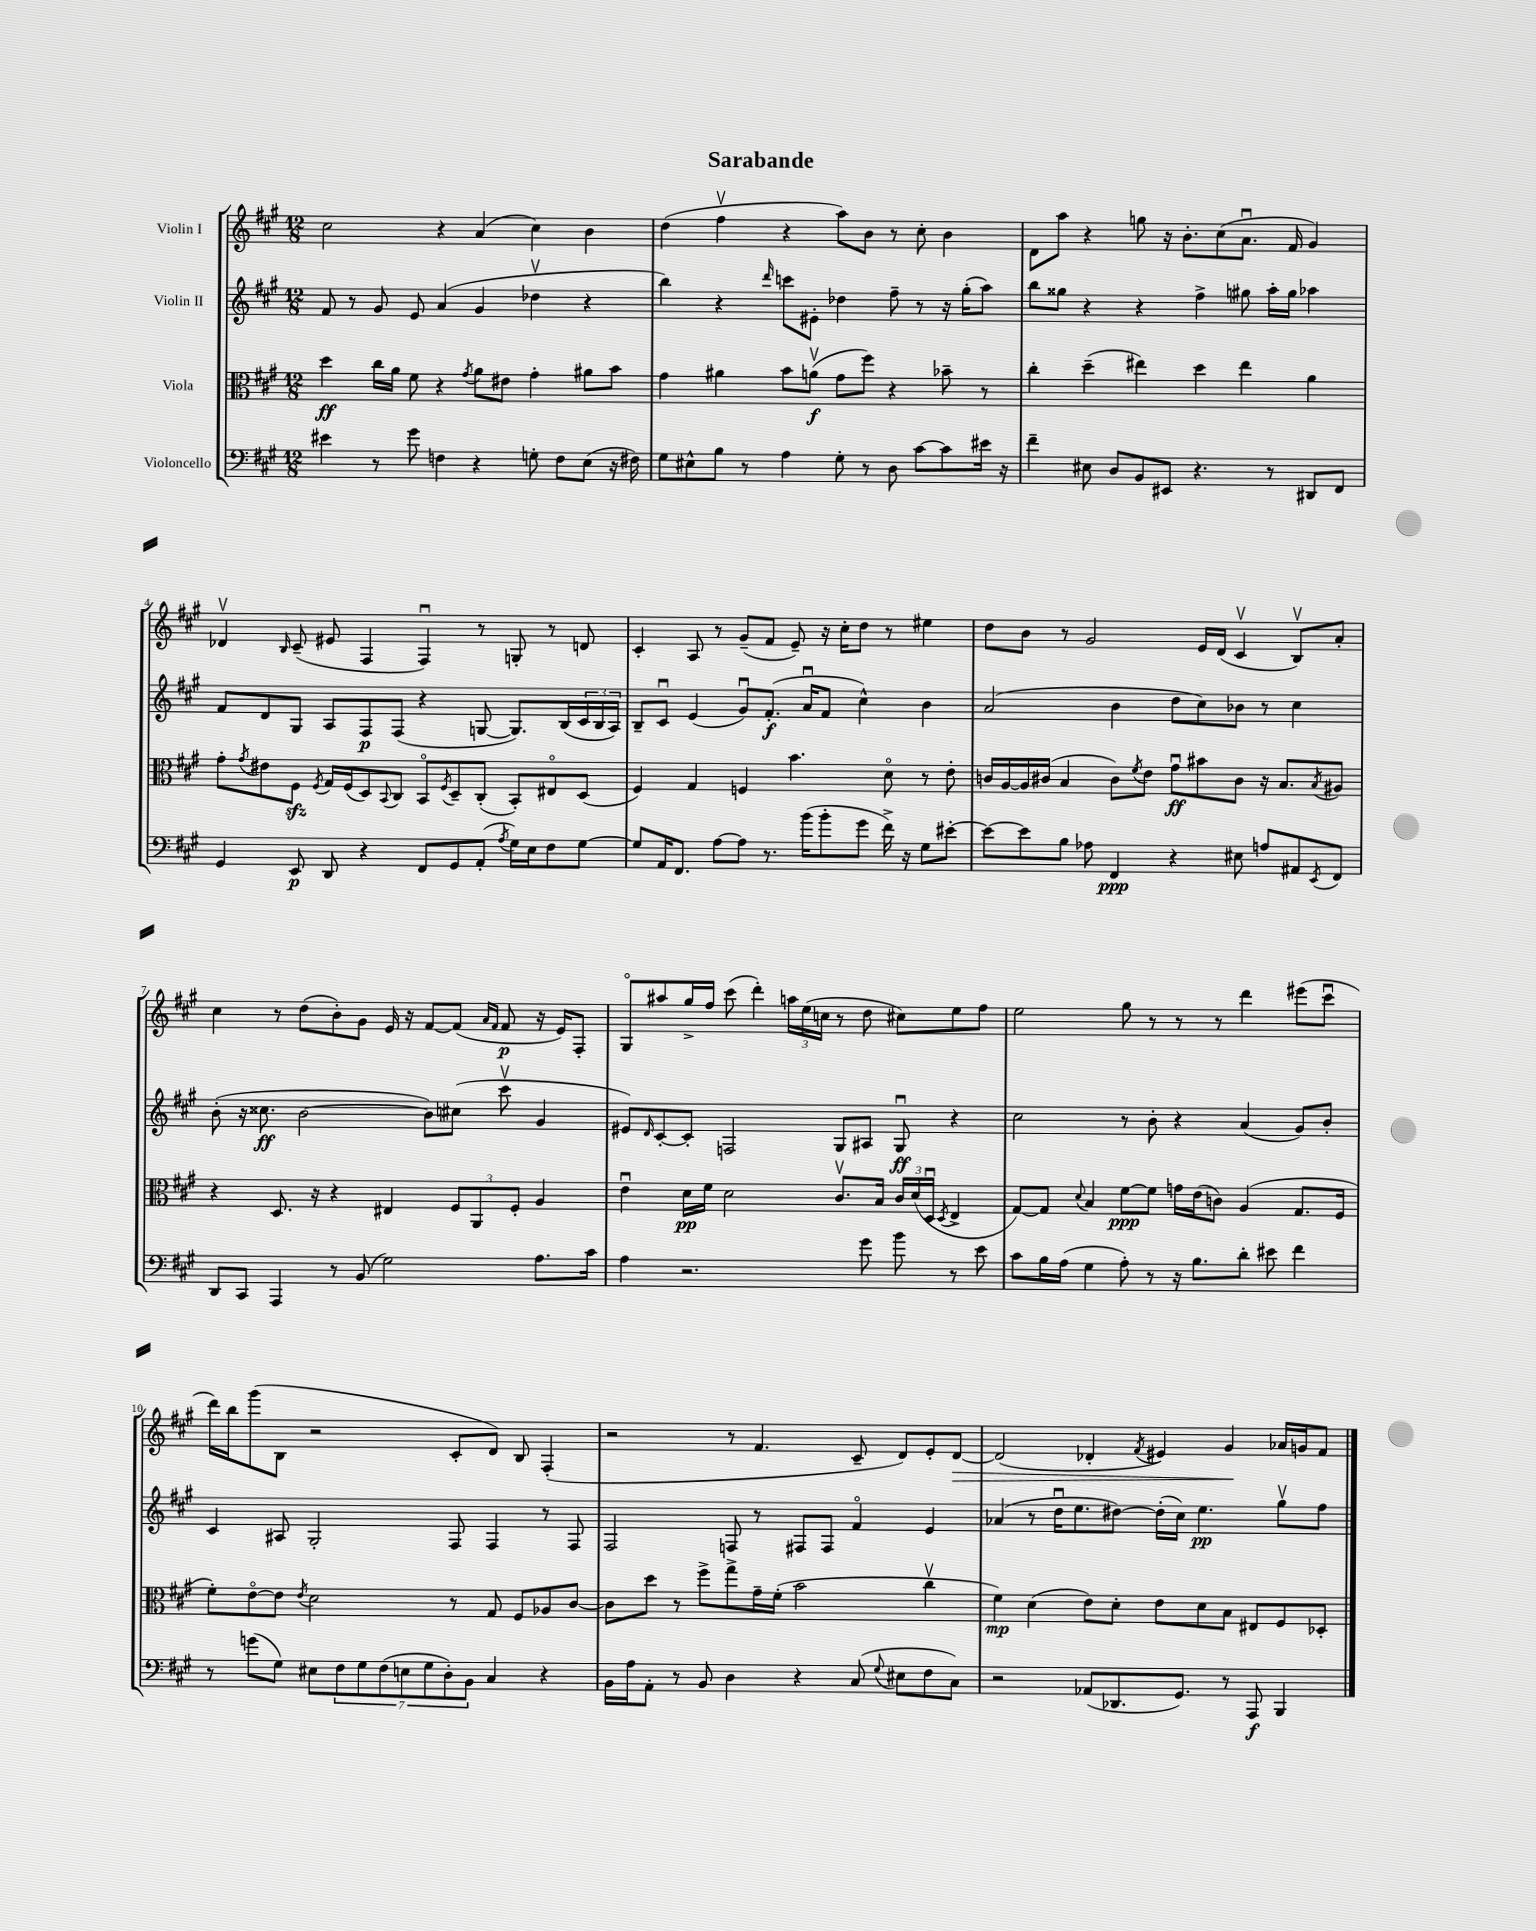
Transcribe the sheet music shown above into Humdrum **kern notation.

**kern	**kern	**kern	**kern
*staff4	*staff3	*staff2	*staff1
*clefF4	*clefC3	*clefG2	*clefG2
*k[f#c#g#]	*k[f#c#g#]	*k[f#c#g#]	*k[f#c#g#]
*M12/8	*M12/8	*M12/8	*M12/8
4e#	4dd	8f#	2cc#
.	.	8r	.
8r	16cc#	8g#	.
.	16a	.	.
8g#	8f#	8e	.
4F	4r	(4a	4r
.	8qg#	.	.
4r	8a	4g#	(4a
.	8e#	.	.
8G'	4g#'	4dd-v	4cc#)
8F	.	.	.
(8E	8a#	4r	4b
16r	8b	.	.
16F#)	.	.	.
=	=	=	=
8G#	4g#	4bb)	(4dd
8E#^^	.	.	.
8B	4a#	4r	4ff#v
8r	.	.	.
.	.	16qqddd	.
4A	8b	8ccc	4r
.	(8av	8e#'	.
8G#'	8g#	4dd-	8aa)
8r	8ff#)	.	8b
8D	4r	8ff#~	8r
[8c#	.	8r	8cc#'
8c#]	8b-~	16r	4b
.	.	(16gg#'	.
16e#	8r	8aa)	.
16r	.	.	.
=	=	=	=
4f#~	4cc#'	8bb	8d
.	.	8gg##	8aa
8E#	(4dd~	4r	4r
8D	.	.	.
8BB	4ee#)	4r	8gg
8EE#	.	.	16r
.	.	.	8.b'
4.r	4dd	4ff#^	.
.	.	.	(8cc#
.	4ee#	8gg#	8.au
8r	.	16aa'	.
.	.	16gg#	16f#
8DD#	4a	4aa-	4g#)
8FF#	.	.	.
=	=	=	=
4GG#	8g#'	8f#	4d-v
.	8qg#	.	.
.	8e#	8d	.
.	.	.	16qqB
8EE	8F#	8G#	(8c#~
.	8qF#	.	.
8DD	16G#	8A	8e#
.	(16F#	.	.
4r	8D)	8F#	4F#
.	8qqBB	.	.
.	8C#	(8F#	.
8FF#	8BBo	4r	4F#u)
.	8qF#	.	.
8GG#	8D~	.	.
(8AA'	(8C#'	[8G	8r
8qA	.	.	.
16G#)	8BB')	8.G])	8G'
16E	.	.	.
8F#	8E#o	.	8r
.	.	(16B	.
[8G#	(8D	24c#	8d
.	.	24B	.
.	.	24A)	.
=	=	=	=
8G#]	4F#)	8B~	4c#'
16AA	.	8c#u	.
8.FF#	.	.	.
.	4G#	(4e	8A
[8A	.	.	8r
8A]	4F	8g#u)	(8g#~
8.r	.	(8.f#'	8f#
.	4.b	.	8e~)
(16b	.	16au	.
8b'	.	8f#	16r
.	.	.	16cc#'
8g#	.	4cc#^^)	8dd
16f#^)	8do	.	8r
16r	.	.	.
8G#	8r	4b	4ee#
[8e#'	8e'	.	.
=	=	=	=
8e#_	16c	(2a	8dd
.	[16A	.	.
8e#]	16A]	.	8b
.	(16c#	.	.
8B	4B	.	8r
8A-	.	.	2g#
4FF#	8c#)	4b	.
.	8qf#	.	.
.	8e	.	.
4r	8g#u	8dd	.
.	8b#	8cc#)	16e
.	.	.	(16d
8E#	8c#	8b-	4c#v
8A	16r	8r	.
.	8.B	.	.
8AA#	.	4cc#	8Bv)
8qEE	8qB	.	.
8FF#	8A#	.	8a'
=	=	=	=
8DD	4r	(8b'	4cc#
8CC#	.	16r	.
.	.	8.cc##	.
4AAA	8.D	.	8r
.	.	[2b	(8dd
.	16r	.	.
8r	4r	.	8b')
(8BB	.	.	8g#
2G#)	4E#	.	16e
.	.	.	16r
.	.	8b])	[8f#
.	12F#	(8cc#	(8f#]
.	12AA	.	.
.	.	.	16qqa
.	.	.	16qqf#
.	.	8ccc#v	8f#
.	12F#'	.	.
8.A	4A	4g#	16r
.	.	.	16e)
.	.	.	8F#'
16c#	.	.	.
=	=	=	=
4A	4eu	8e#)	8G#o
.	.	16qqd	.
.	.	[8c#'	8aa#
2.r	16d	8c#']	16gg#^
.	16f#	.	16ff#
.	2d	2F	(8ccc#
.	.	.	4ddd')
.	.	.	24aa
.	.	.	(24ee
.	.	.	24cc
.	8.c#v	8G#	8r
8g#	.	8A#	8dd
.	16B	.	.
8b	24c#	8G#u	8cc#)
.	(24d	.	.
.	24Du	.	.
.	8qD	.	.
8r	4E^	4r	8ee
8e	.	.	8ff#
=	=	=	=
8c#	[8G#)	2cc#	2ee
16B	8G#]	.	.
(16A	.	.	.
.	8qqd	.	.
4G#	4B	.	.
8A')	[8f#	8r	8gg#
8r	8f#]	8b'	8r
16r	16g	4r	8r
8.B	(16e	.	.
.	8c)	.	8r
8d'	(4A	(4a	4ddd
8e#	.	.	.
4f#	8.G#	8g#)	(8eee#
.	.	8b'	8ccc#u
.	16F#	.	.
=	=	=	=
8r	8f#')	4c#	16ddd)
.	.	.	16bb
(8g	[8eo	.	(8ggg#
8G#)	8e]	8A#	8B
.	8qe	.	.
8E#	2d	2G#'	2r
14F#	.	.	.
14G#	.	.	.
(14F#	.	.	.
14E	.	.	.
14G#	.	.	.
14D')	.	.	.
.	8r	8F#	8c#'
14BB	.	.	.
4C#	8G#	4F#	8d)
.	8F#	.	8B
4r	8A-	8r	(4F#'
.	[8c#	8F#	.
=	=	=	=
16BB	8c#]	2F#	2r
16A	.	.	.
8AA'	8dd	.	.
8r	8r	.	.
8BB	8ff#^	.	.
4D	8gg#^	8F	8r
.	16g#~	8r	4.f#
.	(16f#'	.	.
4r	2b	8F#	.
.	.	8F#	.
(8C#	.	4f#o	8c#~
8qqG#	.	.	.
8E#	.	.	8d)
8F#	4cc#v	4e	8e'
8C#)	.	.	[8d
=	=	=	=
2r	4f#)	(4a-	(2d]
.	(4d	8r	.
.	.	16ddu	.
.	.	8.ee	.
(8AA-	8e)	.	4d-'
8.DD-	8d'	[8dd#)	.
.	.	.	8qf#
.	8e	(16dd#']	4e#)
8.GG#)	.	16cc#)	.
.	8d	4.ee	.
8r	8B	.	4g#
8AAA	8E#	.	.
4BBB	8F#	8gg#v	16a-
.	.	.	16g
.	8D-'	8ff#	8f#
==	==	==	==
*-	*-	*-	*-
